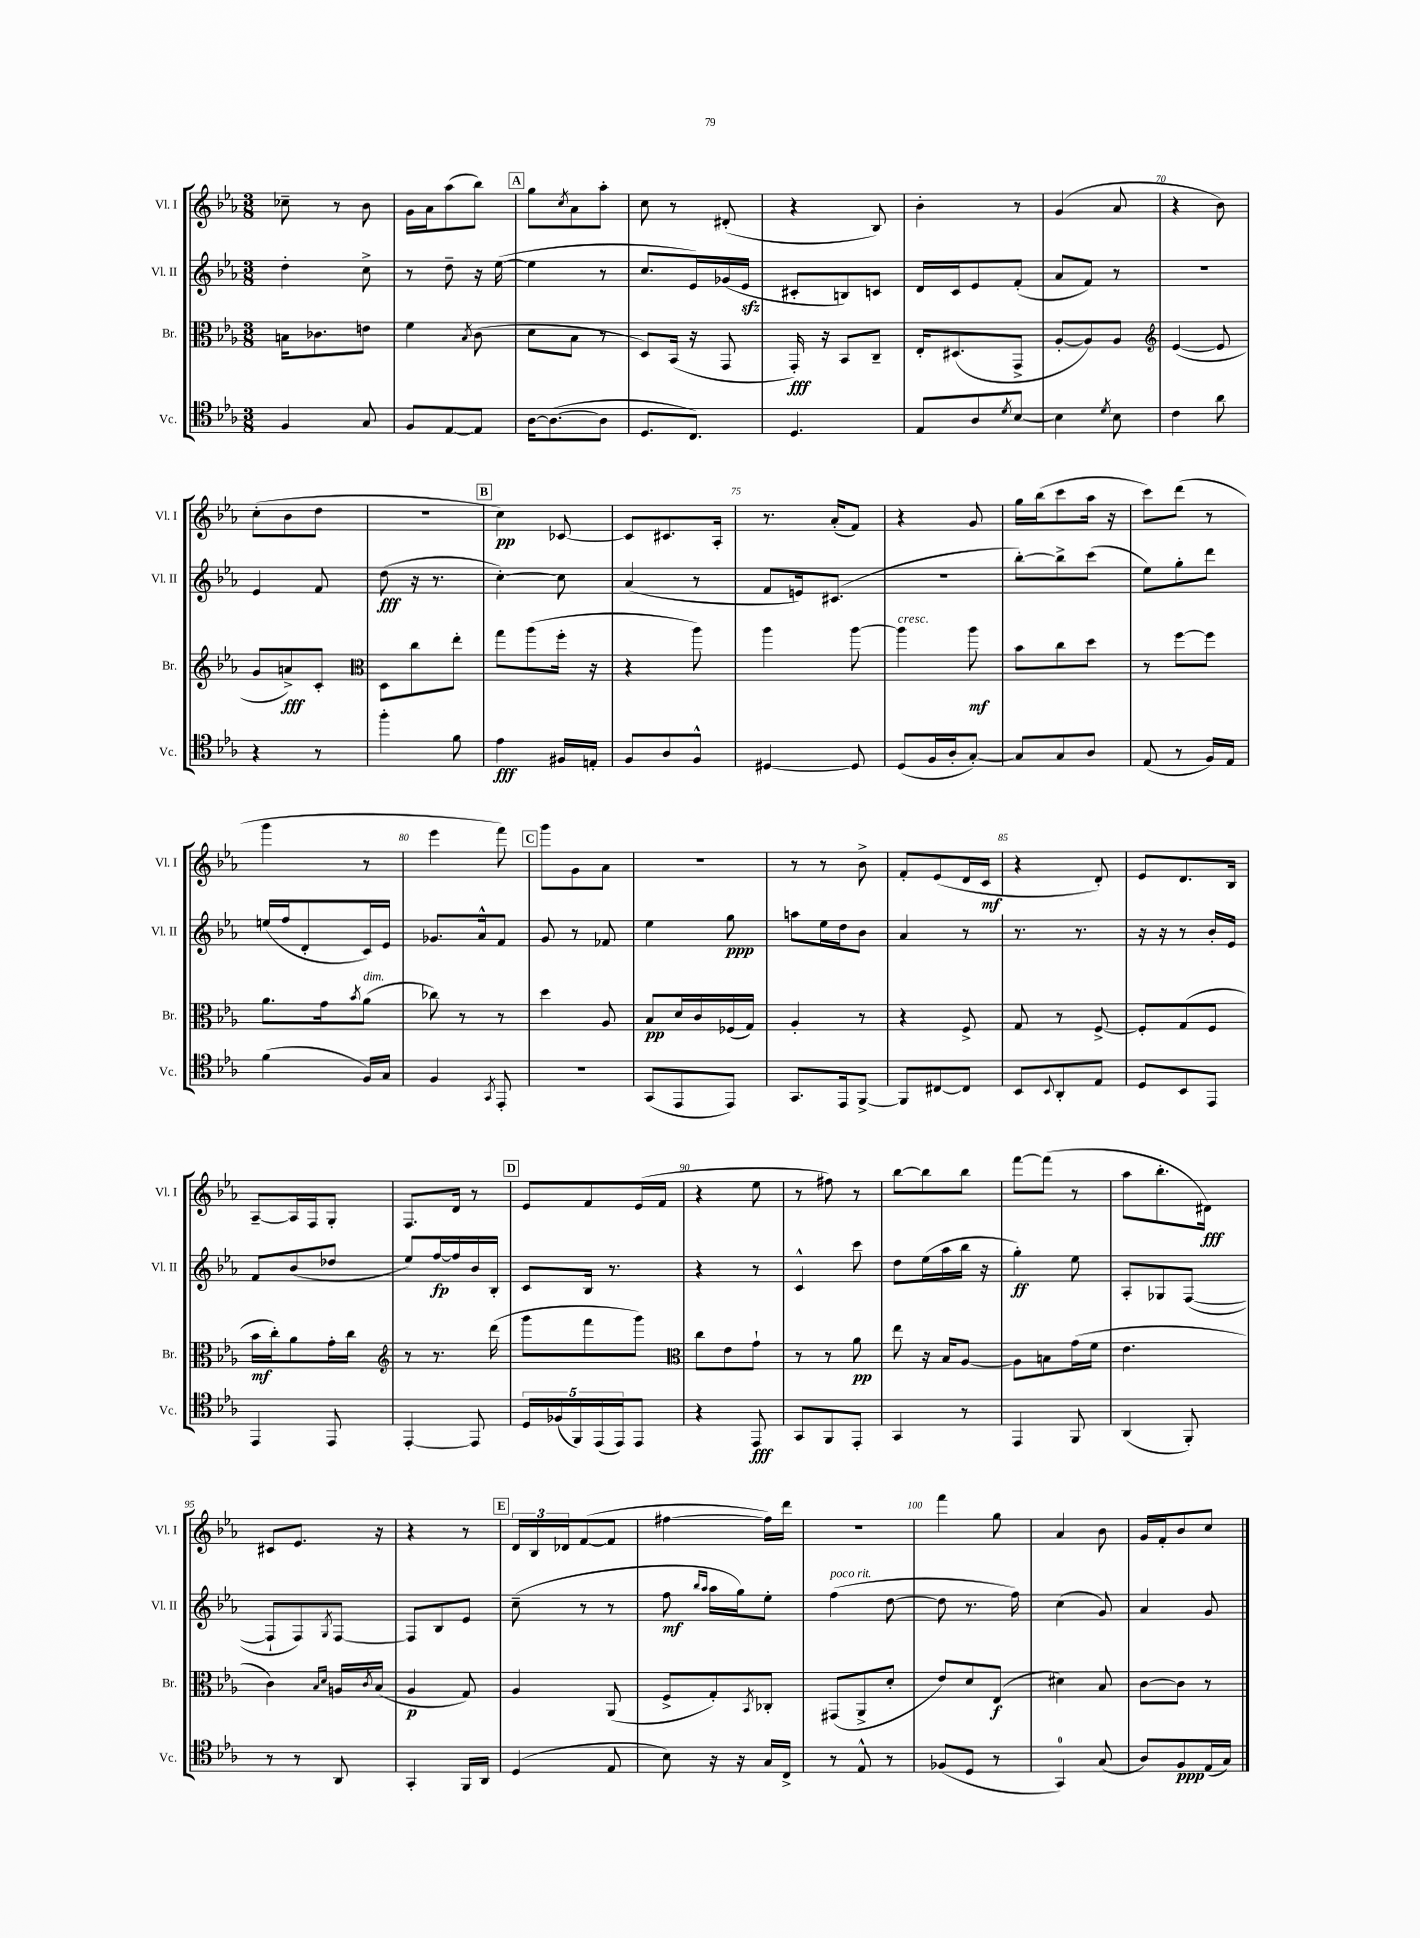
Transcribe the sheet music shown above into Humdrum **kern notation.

**kern	**dynam	**kern	**dynam	**kern	**dynam	**kern	**dynam
*part4	*part4	*part3	*part3	*part2	*part2	*part1	*part1
*staff4	*staff4	*staff3	*staff3	*staff2	*staff2	*staff1	*staff1
*I"Vc.	*	*I"Br.	*	*I"Vl. II	*	*I"Vl. I	*
*I'Vc.	*	*I'Br.	*	*I'Vl. II	*	*I'Vl. I	*
*clefC4	*	*clefC3	*	*clefG2	*	*clefG2	*
*k[b-e-a-]	*	*k[b-e-a-]	*	*k[b-e-a-]	*	*k[b-e-a-]	*
*M3/8	*	*M3/8	*	*M3/8	*	*M3/8	*
=63	=63	=63	=63	=63	=63	=63	=63
4F/	.	16Bn\KL	.	4dd'\	.	8cc-X~\	.
.	.	8.c-X\	.	.	.	.	.
.	.	.	.	.	.	8r	.
8G/	.	8en\J	.	8cc^\	.	8b-\	.
=64	=64	=64	=64	=64	=64	=64	=64
8F/L	.	4f\	.	8r	.	16g\LL	.
.	.	.	.	.	.	16a-\J	.
[8E-/	.	.	.	8dd~\	.	(8aa-\	.
.	.	8qB-/	.	.	.	.	.
8E-/J]	.	(8c\	.	16r	.	8bb-\J)	.
.	.	.	.	([16ee-\	.	.	.
!!LO:REH:place=s1:t=A
=65	=65	=65	=65	=65	=65	=65	=65
[16A-\KL	.	8d\L	.	4ee-\]	.	8gg\L	.
(8.A-\_	.	.	.	.	.	.	.
.	.	.	.	.	.	8qcc/	.
.	.	8B-\J	.	.	.	8a-\	.
8A-\J]	.	8r	.	8r	.	8aa-'\J	.
=66	=66	=66	=66	=66	=66	=66	=66
8.D/L	.	8D/L)	.	8.cc/L	.	8cc\	.
.	.	(16BB-/Jk	.	.	.	8r	.
8.C/J)	.	16r	.	16e-/L)	.	.	.
.	.	8GG/	.	(16g-X/	.	(8d#X'/	.
.	.	.	.	16e-zz/JJ	.	.	.
=67	=67	=67	=67	=67	=67	=67	=67
4.D/	.	16GG'/)	fff	8c#X'/L	.	4r	.
.	.	16r	.	.	.	.	.
.	.	8BB-/L	.	8Bn/)	.	.	.
.	.	8C~/J	.	8cn/J	.	8B-/)	.
=68	=68	=68	=68	=68	=68	=68	=68
8E-/L	.	16E-'/KL	.	16d/LL	.	4b-'\	.
.	.	(8.D#X/	.	16c/J	.	.	.
8A-/	.	.	.	8e-/	.	.	.
8qd/	.	.	.	.	.	.	.
[8B-/J	.	8GG^/J	.	(8f'/J	.	8r	.
=69	=69	=69	=69	=69	=69	=69	=69
4B-\]	.	[8A-'/L	.	8a-/L	.	(4g/	.
.	.	8A-/])	.	8f/J)	.	.	.
8qd/	.	.	.	.	.	.	.
8B-\	.	8A-/J	.	8r	.	8a-/	.
=70	=70	=70	=70	=70	=70	=70	=70
*	*	*clefG2	*	*	*	*	*
4c\	.	([4e-/	.	4.r	.	4r	.
8a-\	.	8e-/]	.	.	.	8b-\)	.
!!LO:LB:g=z
=71	=71	=71	=71	=71	=71	=71	=71
4r	.	8g/L	.	4e-/	.	(8cc'\L	.
.	.	8an^/)	fff	.	.	8b-\	.
8r	.	8c'/J	.	8f/	.	8dd\J	.
=72	=72	=72	=72	=72	=72	=72	=72
*	*	*clefC3	*	*	*	*	*
4ff'\	.	8D\L	.	(8dd\	fff	4.r	.
.	.	8cc\	.	16r	.	.	.
.	.	.	.	8.r	.	.	.
8f\	.	8ee-'\J	.	.	.	.	.
!!LO:REH:place=s1:t=B
=73	=73	=73	=73	=73	=73	=73	=73
4e-\	fff	8gg\L	.	[4cc'\)	.	4cc\)	pp
.	.	(8aa-\	.	.	.	.	.
16F#X/LL	.	16ff'\Jk	.	8cc\]	.	[8c-X/	.
16En'/JJ	.	16r	.	.	.	.	.
=74	=74	=74	=74	=74	=74	=74	=74
8F/L	.	4r	.	(4a-/	.	8c-/L]	.
8A-/	.	.	.	.	.	8.c#X/	.
8F^^/J	.	8aa-\)	.	8r	.	.	.
.	.	.	.	.	.	16A-'/Jk	.
=75	=75	=75	=75	=75	=75	=75	=75
[4D#X/	.	4aa-\	.	8f/L	.	8.r	.
.	.	.	.	16en/k)	.	.	.
.	.	.	.	(8.c#X/J	.	(16a-'/KL	.
8D#/]	.	[8aa-\	.	.	.	8f/J)	.
=76	=76	=76	=76	=76	=76	=76	=76
!	!	!LO:TX:a:i:t=cresc.	!	!	!	!	!
(8D/L	.	4aa-\]	.	4.r	.	4r	.
16F/L	.	.	.	.	.	.	.
16A-'/J	.	.	.	.	.	.	.
[8G'/J)	.	8aa-\	mf	.	.	8g/	.
=77	=77	=77	=77	=77	=77	=77	=77
8G/L]	.	8b-\L	.	[8bb-'\L)	.	16gg\LL	.
.	.	.	.	.	.	(16bb-\J	.
8G/	.	8cc\	.	8bb-^\]	.	8ccc\	.
8A-/J	.	8dd\J	.	(8ccc\J	.	16aa-\Jk	.
.	.	.	.	.	.	16r	.
=78	=78	=78	=78	=78	=78	=78	=78
(8E-/	.	8r	.	8ee-\L)	.	8ccc\L)	.
8r	.	[8ff\L	.	8gg'\	.	(8ddd\J	.
16F/LL)	.	8ff\J]	.	8ddd\J	.	8r	.
16E-/JJ	.	.	.	.	.	.	.
!!LO:LB:g=z
=79	=79	=79	=79	=79	=79	=79	=79
(4f\	.	8.a-\L	.	(16een/LL	.	4ggg\	.
.	.	.	.	16ff/J	.	.	.
.	.	.	.	8d'/	.	.	.
.	.	16g\k	.	.	.	.	.
.	.	8qb-/	.	.	.	.	.
!	!	!LO:TX:a:i:t=dim.	!	!	!	!	!
16F/LL)	.	(8a-\J	.	16c/L)	.	8r	.
16G/JJ	.	.	.	16e-/JJ	.	.	.
=80	=80	=80	=80	=80	=80	=80	=80
4F/	.	8cc-X\)	.	8.g-X/L	.	4eee-\	.
.	.	8r	.	.	.	.	.
.	.	.	.	16a-^^/k	.	.	.
8qGG/	.	.	.	.	.	.	.
8EE-'/	.	8r	.	8f/J	.	8fff\)	.
!!LO:REH:place=s1:t=C
=81	=81	=81	=81	=81	=81	=81	=81
4.r	.	4dd\	.	8g/	.	8ggg\L	.
.	.	.	.	8r	.	8g\	.
.	.	8A-/	.	8f-X/	.	8a-\J	.
=82	=82	=82	=82	=82	=82	=82	=82
(8GG/L	.	8B-/L	pp	4ee-\	.	4.r	.
8EE-/	.	16d/L	.	.	.	.	.
.	.	16c/	.	.	.	.	.
8EE-/J)	.	(16F-X/	.	8gg\	ppp	.	.
.	.	16G/JJ)	.	.	.	.	.
=83	=83	=83	=83	=83	=83	=83	=83
8.GG/L	.	4A-'/	.	8aan\L	.	8r	.
.	.	.	.	16ee-\L	.	8r	.
16EE-/k	.	.	.	16dd\J	.	.	.
[8FF^/J	.	8r	.	8b-\J	.	8b-^\	.
=84	=84	=84	=84	=84	=84	=84	=84
8FF/L]	.	4r	.	4a-/	.	8f'/L	.
[8C#X/	.	.	.	.	.	(8e-/	.
8C#/J]	.	8F^/	.	8r	.	16d/L	.
.	.	.	.	.	.	16c/JJ	mf
=85	=85	=85	=85	=85	=85	=85	=85
8BB-/L	.	8G/	.	8.r	.	4r	.
8qqBB-/	.	.	.	.	.	.	.
8AA-'/	.	8r	.	.	.	.	.
.	.	.	.	8.r	.	.	.
8E-/J	.	[8F^/	.	.	.	8d'/)	.
=86	=86	=86	=86	=86	=86	=86	=86
8D/L	.	8F'/L]	.	16r	.	8e-/L	.
.	.	.	.	16r	.	.	.
8BB-/	.	(8G/	.	8r	.	8.d/	.
8EE-/J	.	8F/J	.	16b-'/LL	.	.	.
.	.	.	.	16e-/JJ	.	16B-/Jk	.
!!LO:LB:g=z
=87	=87	=87	=87	=87	=87	=87	=87
4EE-/	.	16b-\LL	mf	8f/L	.	[8A-~/L	.
.	.	16cc'\J)	.	.	.	.	.
.	.	8a-\	.	(8b-/	.	16A-/L]	.
.	.	.	.	.	.	16F/J	.
8EE-/	.	16g'\L	.	8dd-X/J	.	8G'/J	.
.	.	16cc\JJ	.	.	.	.	.
=88	=88	=88	=88	=88	=88	=88	=88
*	*	*clefG2	*	*	*	*	*
[4EE-'/	.	8r	.	8ee-/L)	.	8.F/L	.
.	.	8.r	.	[16ff/L	fp	.	.
.	.	.	.	16ff/]	.	16d/Jk	.
8EE-/]	.	.	.	16b-/	.	8r	.
.	.	(16ddd\	.	16B-'/JJ	.	.	.
!!LO:REH:place=s1:t=D
=89	=89	=89	=89	=89	=89	=89	=89
20D/LL	.	8ggg\L	.	8c/L	.	8e-/L	.
(20F-X/	.	.	.	.	.	.	.
20FF/)	.	.	.	.	.	.	.
.	.	8fff\	.	16B-/Jk	.	8f/	.
(20EE-/	.	.	.	.	.	.	.
.	.	.	.	8.r	.	.	.
20EE-/J)	.	.	.	.	.	.	.
8EE-/J	.	8ggg\J)	.	.	.	(16e-/L	.
.	.	.	.	.	.	16f/JJ	.
=90	=90	=90	=90	=90	=90	=90	=90
*	*	*clefC3	*	*	*	*	*
4r	.	8cc\L	.	4r	.	4r	.
.	.	8e-\	.	.	.	.	.
8EE-/	fff	8g`\J	.	8r	.	8ee-\	.
=91	=91	=91	=91	=91	=91	=91	=91
8GG/L	.	8r	.	4c^^/	.	8r	.
8FF/	.	8r	.	.	.	8ff#X\)	.
8EE-'/J	.	8a-\	pp	8ccc\	.	8r	.
=92	=92	=92	=92	=92	=92	=92	=92
4GG/	.	8ee-\	.	8dd\L	.	[8bb-\L	.
.	.	16r	.	(16ee-\L	.	8bb-\]	.
.	.	16B-/KL	.	16aa-\	.	.	.
8r	.	[8A-/J	.	16bb-\JJ	.	8bb-\J	.
.	.	.	.	16r	.	.	.
=93	=93	=93	=93	=93	=93	=93	=93
4EE-/	.	8A-\L]	.	4gg'\)	ff	[8fff\L	.
.	.	8Bn\	.	.	.	(8fff\J]	.
8FF/	.	(16g\L	.	8ee-\	.	8r	.
.	.	16f\JJ	.	.	.	.	.
=94	=94	=94	=94	=94	=94	=94	=94
(4AA-/	.	4.e-\	.	8A-'/L	.	8aa-\L	.
.	.	.	.	8G-X/	.	8.bb-'\	.
8FF'/)	.	.	.	([8F/J	.	.	.
.	.	.	.	.	.	16d#X\Jk)	fff
!!LO:LB:g=z
=95	=95	=95	=95	=95	=95	=95	=95
8r	.	4c\)	.	8F`/L]	.	8c#X/L	.
8r	.	.	.	8F/)	.	8.e-/J	.
.	.	16qqB-/LL	.	.	.	.	.
.	.	16qqd/JJ	.	8qG/	.	.	.
8AA-/	.	16An/LL	.	[8F/J	.	.	.
.	.	8qc/	.	.	.	.	.
.	.	(16B-/JJ	.	.	.	16r	.
=96	=96	=96	=96	=96	=96	=96	=96
4GG'/	.	4A-/	p	8F/L]	.	4r	.
.	.	.	.	8B-/	.	.	.
16FF/LL	.	8G/)	.	8e-/J	.	8r	.
16AA-/JJ	.	.	.	.	.	.	.
!!LO:REH:place=s1:t=E
=97	=97	=97	=97	=97	=97	=97	=97
(4D/	.	4A-/	.	(8cc~\	.	24d/LL	.
.	.	.	.	.	.	24B-/	.
.	.	.	.	.	.	24d-X/J	.
.	.	.	.	8r	.	([8f/	.
8E-/	.	(8AA-/	.	8r	.	8f/J]	.
=98	=98	=98	=98	=98	=98	=98	=98
8B-\)	.	8F^/L	.	8ff\	mf	[4ff#X\	.
.	.	.	.	16qqbb-/LL	.	.	.
.	.	.	.	16qqaa-/JJ	.	.	.
16r	.	8G'/)	.	16aa-\LL	.	.	.
16r	.	.	.	16gg\J)	.	.	.
.	.	8qBB-/	.	.	.	.	.
16G/LL	.	8C-X'/J	.	8ee-'\J	.	16ff#\LL])	.
16C^/JJ	.	.	.	.	.	16ddd\JJ	.
=99	=99	=99	=99	=99	=99	=99	=99
!	!	!	!	!LO:TX:a:i:t=poco rit.	!	!	!
8r	.	(8GG#X/L	.	(4ff\	.	4.r	.
8E-^^/	.	8AA-^/	.	.	.	.	.
8r	.	8d'/J	.	[8dd\	.	.	.
=100	=100	=100	=100	=100	=100	=100	=100
(8F-X/L	.	8e-/L)	.	8dd\]	.	4fff\	.
8D/J	.	8d/	.	8.r	.	.	.
8r	.	(8E-/J	f	.	.	8gg\	.
.	.	.	.	16ff\)	.	.	.
=101	=101	=101	=101	=101	=101	=101	=101
4GG/)	.	4d#X\)	.	(4cc\	.	4a-/	.
(8G/	.	8B-/	.	8g/)	.	8b-\	.
=102	=102	=102	=102	=102	=102	=102	=102
8A-/L)	.	[8c\L	.	4a-/	.	16g/LL	.
.	.	.	.	.	.	16f'/J	.
8F/	ppp	8c\J]	.	.	.	8b-/	.
(16E-/L	.	8r	.	8g/	.	8cc/J	.
16G/JJ)	.	.	.	.	.	.	.
==	==	==	==	==	==	==	==
*-	*-	*-	*-	*-	*-	*-	*-
